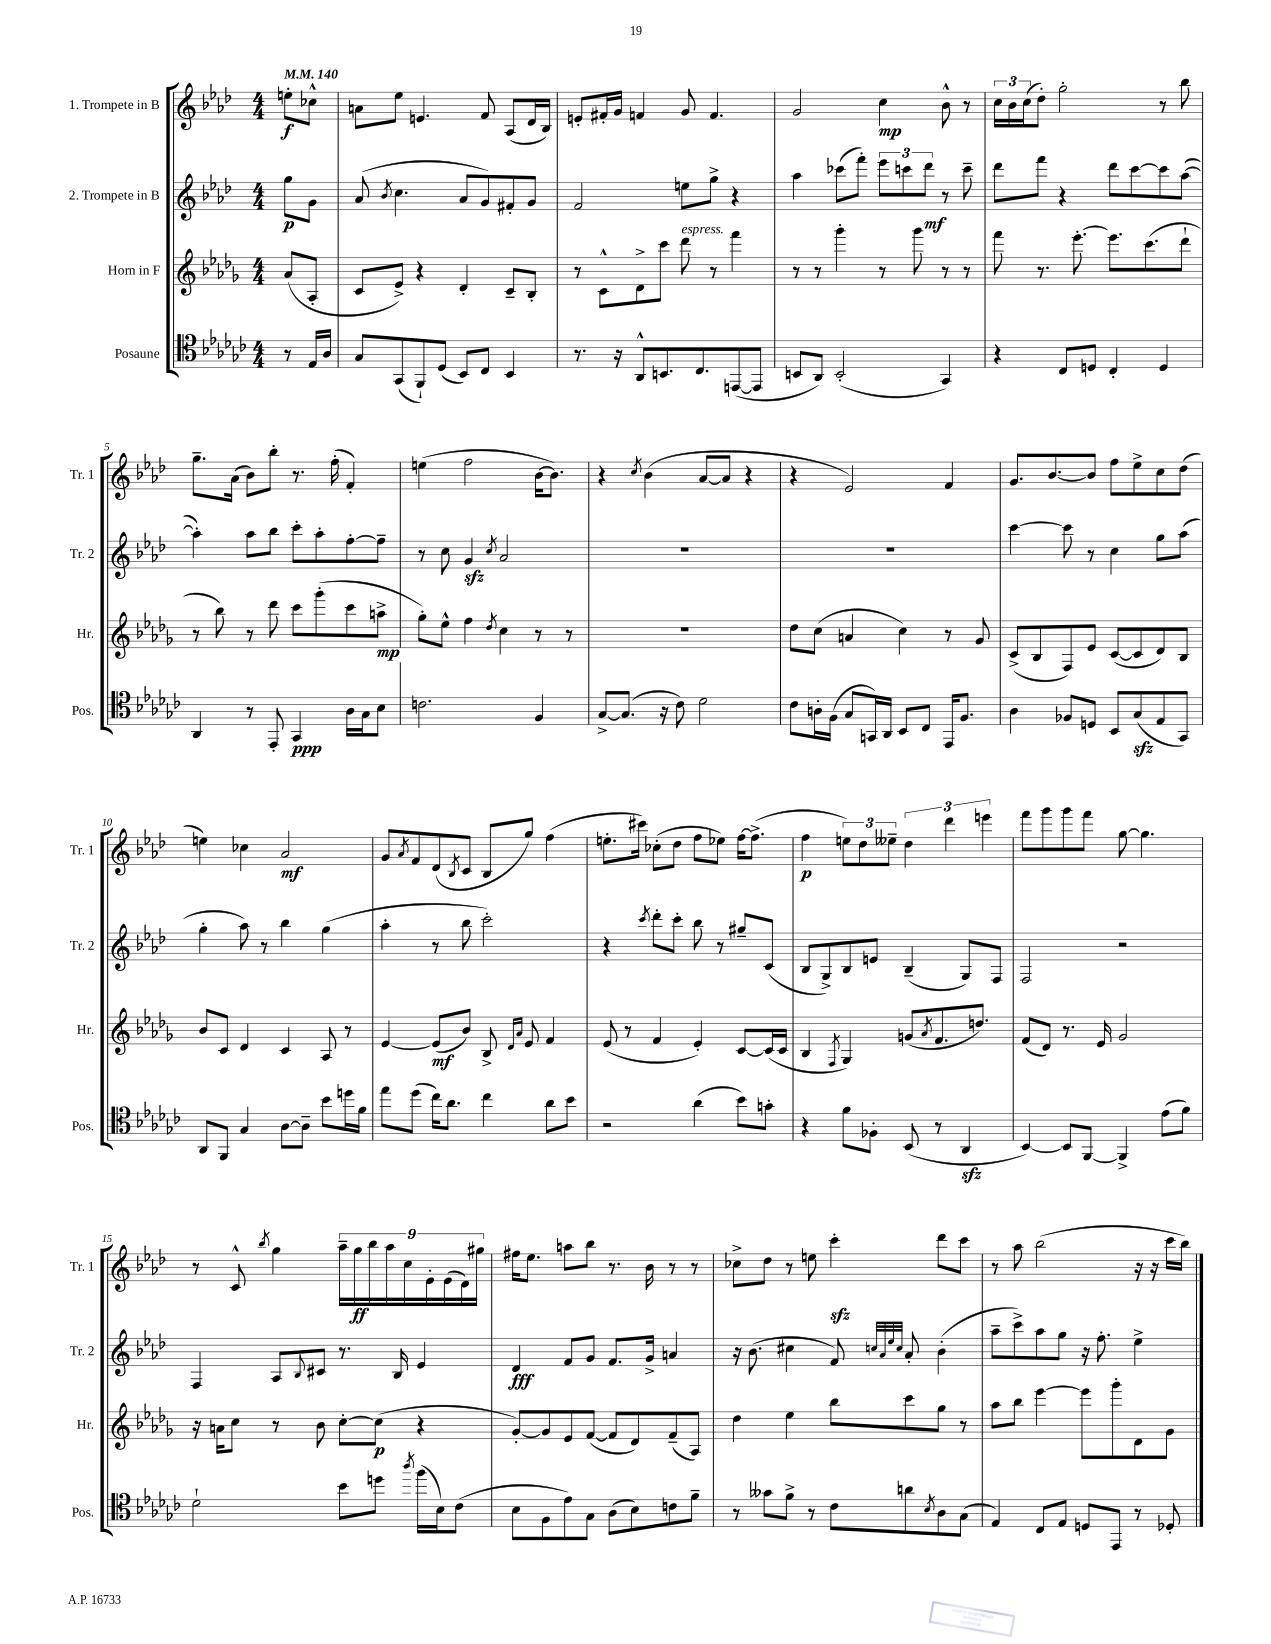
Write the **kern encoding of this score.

**kern	**kern	**kern	**kern
*staff4	*staff3	*staff2	*staff1
*clefC4	*clefG2	*clefG2	*clefG2
*k[b-e-a-d-g-c-]	*k[b-e-a-d-g-]	*k[b-e-a-d-]	*k[b-e-a-d-]
*M4/4	*M4/4	*M4/4	*M4/4
*MM140	*MM140	*MM140	*MM140
8r	(8a-	8gg	8ee'
16E-	8A-'	8g	8cc-^^
16A-	.	.	.
=	=	=	=
8G-	8c	(8a-	8a
.	.	8qb-	.
(8GG-	8e-^)	4.cc	8ee-
8FF`)	4r	.	4.e
(8D-	.	.	.
8BB-)	4d-'	8a-	.
8C-	.	8g)	8f
4BB-	8c~	8f#'	(8A-
.	8B-'	8g	16d-
.	.	.	16B-)
=	=	=	=
8.r	8r	2f	8e'
.	8c^^	.	16f#'
16r	.	.	16g
8AA-^^	8d-^	.	4f
8.BB	8ccc	.	.
.	8ddd-	8ee	8g
8.C-	.	.	.
.	8r	8gg^	4.f
([8EE	4fff	4r	.
8EE]	.	.	.
=	=	=	=
8BB	8r	4aa-	2g
8AA-)	8r	.	.
(2BB'	4ggg-'	(8ccc-	.
.	.	8fff')	.
.	8r	12eee-	4cc
.	.	12ccc	.
.	8ggg-	.	.
.	.	12ddd-	.
4GG-)	8r	8r	8b-^^
.	8r	8ccc~	8r
=	=	=	=
4r	8fff	8ddd-	24cc
.	.	.	24b-
.	.	.	(24cc
.	8.r	8fff	8dd-')
8C-	.	4r	2gg'
.	[8.eee-'	.	.
8D	.	.	.
4C-'	8.eee-]	8ddd-	.
.	.	[8ccc	.
.	(8.ccc	.	.
4D	.	8ccc]	8r
.	8ddd-`	([8aa-	8bb-
=	=	=	=
4AA-	8r	4aa-'])	8.gg~
.	8bb-)	.	.
.	.	.	(16a-
8r	8r	8aa-	8b-)
8EE-'	8ddd-	8bb-	8bb-'
4GG-	8ccc	8ccc'	8.r
.	(8ggg-'	8aa-'	.
.	.	.	(16ff'
16A-	8ccc	[8ff'	4f')
16G-	.	.	.
8B-	8aa^	8ff~]	.
=	=	=	=
2.c	8gg-')	8r	(4ee
.	8ee-^^	8cc	.
.	4ff	4g	2ff
.	8qdd-	8qcc	.
.	4cc	2a-	.
4F	8r	.	[16b-
.	.	.	8.b-])
.	8r	.	.
=	=	=	=
[8G-^	1r	1r	4r
(8.G-]	.	.	.
.	.	.	8qcc
.	.	.	(4b-
16r	.	.	.
8c-)	.	.	.
2d-	.	.	[8a-
.	.	.	8a-]
.	.	.	4r
=	=	=	=
8c-	8dd-	1r	4r
16A'	(8cc	.	.
(16F	.	.	.
8G-	4a	.	2e-)
16GG)	.	.	.
16AA-	.	.	.
8BB-	4cc)	.	.
8C-	.	.	.
16EE-	8r	.	4f
8.F	.	.	.
.	8g-	.	.
=	=	=	=
4A-	(8c^	[4ccc	8.g
.	8B-	.	.
.	.	.	[8.b-
8F-	8F)	8ccc]	.
8D	8e-	8r	8b-]
8BB-	([8c	4cc	8ff
(8G-	8c]	.	8ee-^
8E-	8d-)	8gg	8cc
8GG-)	8B-	(8aa-	(8dd-
=	=	=	=
8AA-	8b-	4gg'	4ee)
8FF	8c	.	.
4G-	4d-	8aa-)	4cc-
.	.	8r	.
[8A-	4c	4bb-	2a-
8A-~]	.	.	.
8b-	8A-	(4gg	.
16dd	8r	.	.
16f	.	.	.
=	=	=	=
8ee-	[4e-	4aa-'	8g
.	.	.	8qa-
(8dd-	.	.	8f
16cc-)	(8e-]	8r	(8d-
8.a-	.	.	.
.	.	.	8qB-
.	8b-)	8bb-	8c
4cc-	8B-^	2ccc')	8B-
.	16qqd-	.	.
.	16qqa-	.	.
.	8e-	.	8gg)
8a-	4f	.	(4ff
8b-	.	.	.
=	=	=	=
2r	(8e-	4r	8.ee'
.	8r	.	.
.	.	.	16ccc#)
.	.	8qccc	.
.	4f	8ddd-'	(8cc-'
.	.	8ccc'	8dd-
(4a-	4e-')	8bb-	8ff
.	.	8r	8ee-)
8b-)	[8c	8gg#~	[16ff
.	.	.	(8.ff^]
8g'	(16c]	(8c	.
.	16c	.	.
=	=	=	=
4r	4B-	8B-	4ff
.	.	8G^)	.
.	8qF	.	.
8f	4G-)	8B-	12ee)
.	.	.	12dd-
8F-'	.	8e	.
.	.	.	12ee--~
(8BB-	(8g	(4B-~	6dd-
.	8qa-	.	.
8r	8.f	.	.
.	.	.	6ddd-
4AA-	.	8G)	.
.	8.dd)	.	.
.	.	.	6eee
.	.	8F	.
=	=	=	=
[4BB-)	(8f	2F	8fff
.	8d-)	.	8ggg
8BB-]	8.r	.	8ggg
[8FF	.	.	8fff
.	16e-	.	.
4FF^]	2g-	2r	[8gg
.	.	.	4.gg]
(8e-	.	.	.
8f)	.	.	.
=	=	=	=
2d-`	16r	4F	8r
.	16a	.	.
.	8cc	.	8c^^
.	.	.	8qbb-
.	8r	8A-	4gg
.	.	8qqB-	.
.	8b-	8c#	.
8b-	[8cc'	8.r	18aa-~
.	.	.	18gg
.	.	.	18bb-
8dd	(8cc]	.	.
.	.	.	18aa-
.	.	16B-	.
.	.	.	18cc
8qaa-	.	.	.
(16ff	4r	4e-	.
.	.	.	18e-'
16B-)	.	.	.
.	.	.	(18e-
(8c-	.	.	.
.	.	.	18d-)
.	.	.	18gg#
=	=	=	=
8B-	[8g-')	4d-	16ff#
.	.	.	8.ee-
8F	8g-]	.	.
8e-)	8e-	8f	8aa
8G-	([8f	8g	8bb-
(8A-	8f]	8.f	8.r
8B-)	8d-)	.	.
.	.	16g^	16b-
8c	(8f~	4a	8r
8f~	8A-)	.	8r
=	=	=	=
8r	4dd-	16r	8cc-^
.	.	(8.b-	.
8g--	.	.	8dd-
8f^	4ee-	4cc#	8r
8r	.	.	8ee
8c-	8bb-	8f)	4ccc'
.	.	32qqcc	.
.	.	32qqa-	.
.	.	32qqee-	.
.	.	32qqcc	.
8a	8ccc	8a-'	.
8qB-	.	.	.
8A-	8gg-	(4b-'	8ddd-
(8G-	8r	.	8ccc
=	=	=	=
4E-)	8aa-	8aa-~	8r
.	8bb-	8ccc^)	8aa-
8C-	[4eee-	8aa-	(2bb-
8E-	.	8gg	.
8D	8eee-]	16r	.
.	.	8.ff'	.
8EE-	8ggg-'	.	.
8r	8d-	4ee-^	16r
.	.	.	16r
8D-'	8g-	.	16ccc
.	.	.	16bb-)
==	==	==	==
*-	*-	*-	*-
